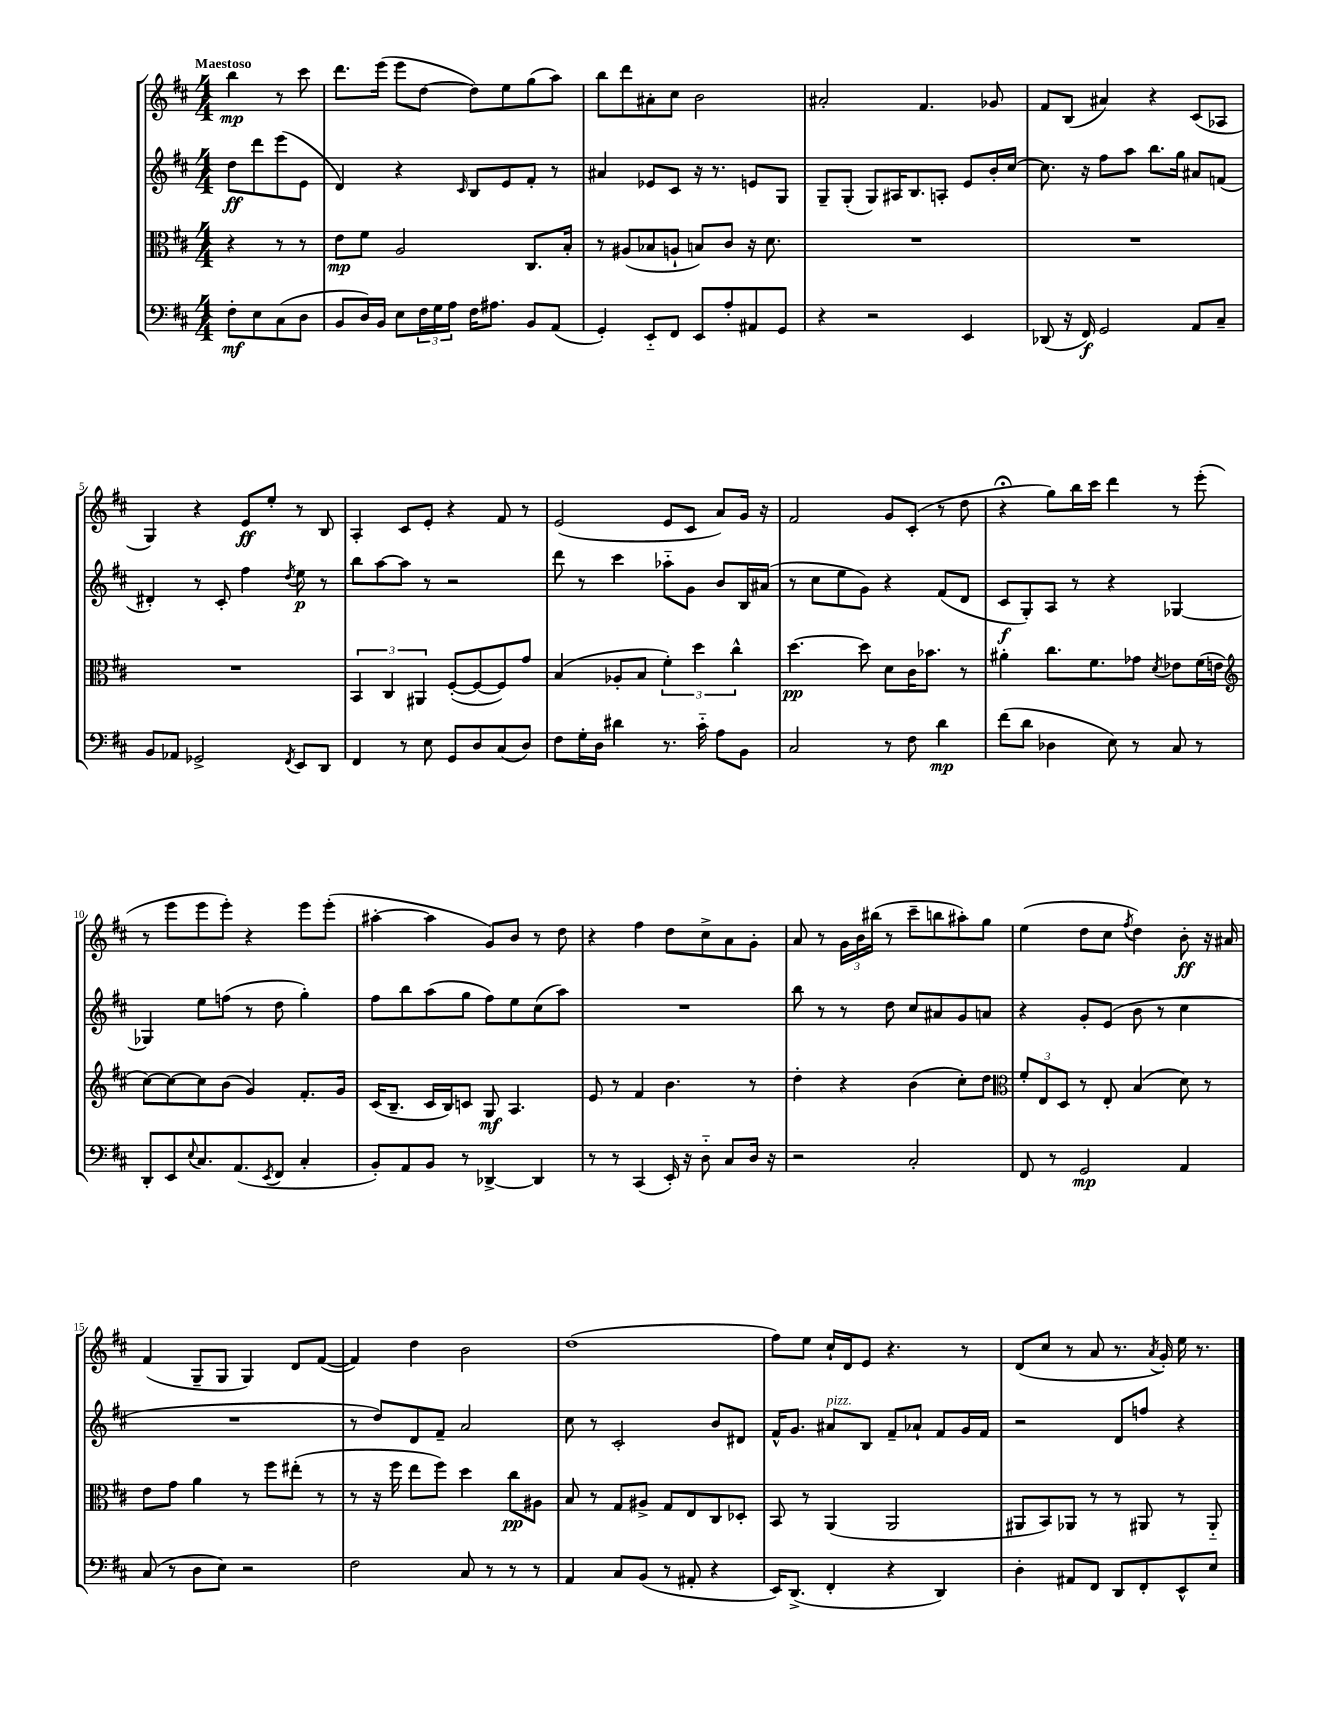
<<
\new StaffGroup <<
\new Staff = "s0" {
    \clef treble \key d \major \numericTimeSignature \time 4/4 \partial 2 \tempo "Maestoso"
    b''4\mp r8 cis'''8 |
    d'''8. e'''16( e'''8 d''8~ d''8) e''8 g''8( a''8) |
    b''8 d'''8 ais'8-. cis''8 b'2 |
    ais'2-. fis'4. ges'8 |
    fis'8 b8( ais'4) r4 cis'8( aes8 |
    g4) r4 e'8\ff e''8-. r8 b8 |
    a4-. cis'8 e'8-. r4 fis'8 r8 |
    e'2( e'8 cis'8 a'8) g'16 r16 |
    fis'2 g'8 cis'8-.( r8 d''8 |
    r4\fermata g''8) b''16 cis'''16 d'''4 r8 e'''8-.( |
    r8 e'''8 e'''8 e'''8-.) r4 e'''8 e'''8-.( |
    ais''4~-. ais''4 g'8) b'8 r8 d''8 |
    r4 fis''4 d''8 cis''8-> a'8 g'8-. |
    a'8 r8 \tuplet 3/2 { g'16 b'16 bis''16( } r8 cis'''8-- b''8 ais''8-.) g''8 |
    e''4( d''8 cis''8 \acciaccatura { fis''8 } d''4) b'8-.\ff r16 ais'16 |
    fis'4( g8-- g8 g4) d'8 fis'8~( |
    fis'4) d''4 b'2 |
    d''1( |
    fis''8) e''8 cis''16-! d'16 e'8 r4. r8 |
    d'8( cis''8 r8 a'8 r8. \acciaccatura { a'8 } g'16-.) e''16 r8. \bar "|." |
}
\new Staff = "s1" {
    \clef treble \key d \major \numericTimeSignature \time 4/4 \partial 2
    d''8\ff d'''8 e'''8( e'8 |
    d'4) r4 \grace { cis'16 } b8 e'8 fis'8-. r8 |
    ais'4 ees'8 cis'8 r16 r8. e'8 g8 |
    g8-- g8-.( g8) ais16 b8. a8-. e'8 b'16-. cis''16~ |
    cis''8. r16 fis''8 a''8 b''8. g''16 ais'8 f'8( |
    dis'4-.) r8 cis'8-. fis''4 \acciaccatura { d''8 } e''8\p r8 |
    b''8 a''8~ a''8 r8 r2 |
    d'''8 r8 cis'''4 aes''8-_ g'8 b'8 b16 ais'16( |
    r8 cis''8 e''8 g'8) r4 fis'8( d'8 |
    cis'8\f g8-.) a8 r8 r4 ges4~ |
    ges4 e''8 f''8( r8 d''8 g''4-.) |
    fis''8 b''8 a''8( g''8 fis''8) e''8 cis''8( a''8) |
    R1 |
    b''8 r8 r8 d''8 cis''8 ais'8 g'8 a'8 |
    r4 g'8-. e'8( b'8 r8 cis''4 |
    R1 |
    r8 d''8) d'8 fis'8-- a'2 |
    cis''8 r8 cis'2-. b'8 dis'8 |
    fis'16-^ g'8. ais'8^\markup { \italic "pizz." } b8 fis'8-- aes'8-! fis'8 g'16 fis'16 |
    r2 d'8 f''8 r4 \bar "|." |
}
\new Staff = "s2" {
    \clef alto \key d \major \numericTimeSignature \time 4/4 \partial 2
    r4 r8 r8 |
    e'8\mp fis'8 a2 cis8. b16-. |
    r8 ais8( bes8 a8-! b8) cis'8 r16 d'8. |
    R1 |
    R1 |
    R1 |
    \tuplet 3/2 { b,4 cis4 ais,4 } fis8~-.( fis8~ fis8) g'8 |
    b4( aes8-. b8 \tuplet 3/2 { fis'4-.) d''4 cis''4-^ } |
    d''4.~\pp d''8 d'8 cis'16 bes'8. r8 |
    ais'4-. cis''8. fis'8. ges'8 \acciaccatura { d'8 } ees'8 fis'16( e'16 |
    \clef treble cis''8~) cis''8~ cis''8 b'8( g'4) fis'8.-. g'16 |
    cis'16( b8.-- cis'16 b16) c'8 g8\mf a4. |
    e'8 r8 fis'4 b'4. r8 |
    d''4-. r4 b'4( cis''8-.) d''8 |
    \clef alto \tuplet 3/2 { fis'8-. e8 d8 } r8 e8-. b4( d'8) r8 |
    e'8 g'8 a'4 r8 fis''8 eis''8-.( r8 |
    r8 r16 fis''16 e''8 fis''8) d''4 cis''8\pp ais8 |
    b8 r8 g8 ais8-> g8 e8 cis8 des8-. |
    b,8 r8 a,4( a,2 |
    ais,8 b,8) aes,8 r8 r8 ais,8 r8 ais,8-_ \bar "|." |
}
\new Staff = "s3" {
    \clef bass \key d \major \numericTimeSignature \time 4/4 \partial 2
    fis8-.\mf e8 cis8( d8 |
    b,8 d16) b,16 e8 \tuplet 3/2 { fis16 g16 a16 } fis16 ais8. b,8 a,8( |
    g,4-.) e,8-_ fis,8 e,8 a8-. ais,8 g,8 |
    r4 r2 e,4 |
    des,8( r16 fis,16\f) g,2 a,8 cis8-- |
    b,8 aes,8 ges,2-> \acciaccatura { fis,8 } e,8 d,8 |
    fis,4 r8 e8 g,8 d8 cis8( d8) |
    fis8 g16-. d16 dis'4 r8. cis'16-_ a8 b,8 |
    cis2 r8 fis8 d'4\mp |
    fis'8( d'8 des4 e8) r8 cis8 r8 |
    d,8-. e,8 \appoggiatura { e8 } cis8. a,8.( \acciaccatura { e,8 } fis,8 cis4-. |
    b,8-.) a,8 b,8 r8 des,4~-> des,4 |
    r8 r8 cis,4( e,16-.) r16 d8-_ cis8 d16 r16 |
    r2 cis2-. |
    fis,8 r8 g,2\mp a,4 |
    cis8( r8 d8 e8) r2 |
    fis2 cis8 r8 r8 r8 |
    a,4 cis8 b,8( r8 ais,8-. r4 |
    e,16) d,8.->( fis,4-. r4 d,4) |
    d4-. ais,8 fis,8 d,8 fis,8-. e,8-^ e8 \bar "|." |
}
>>
>>
